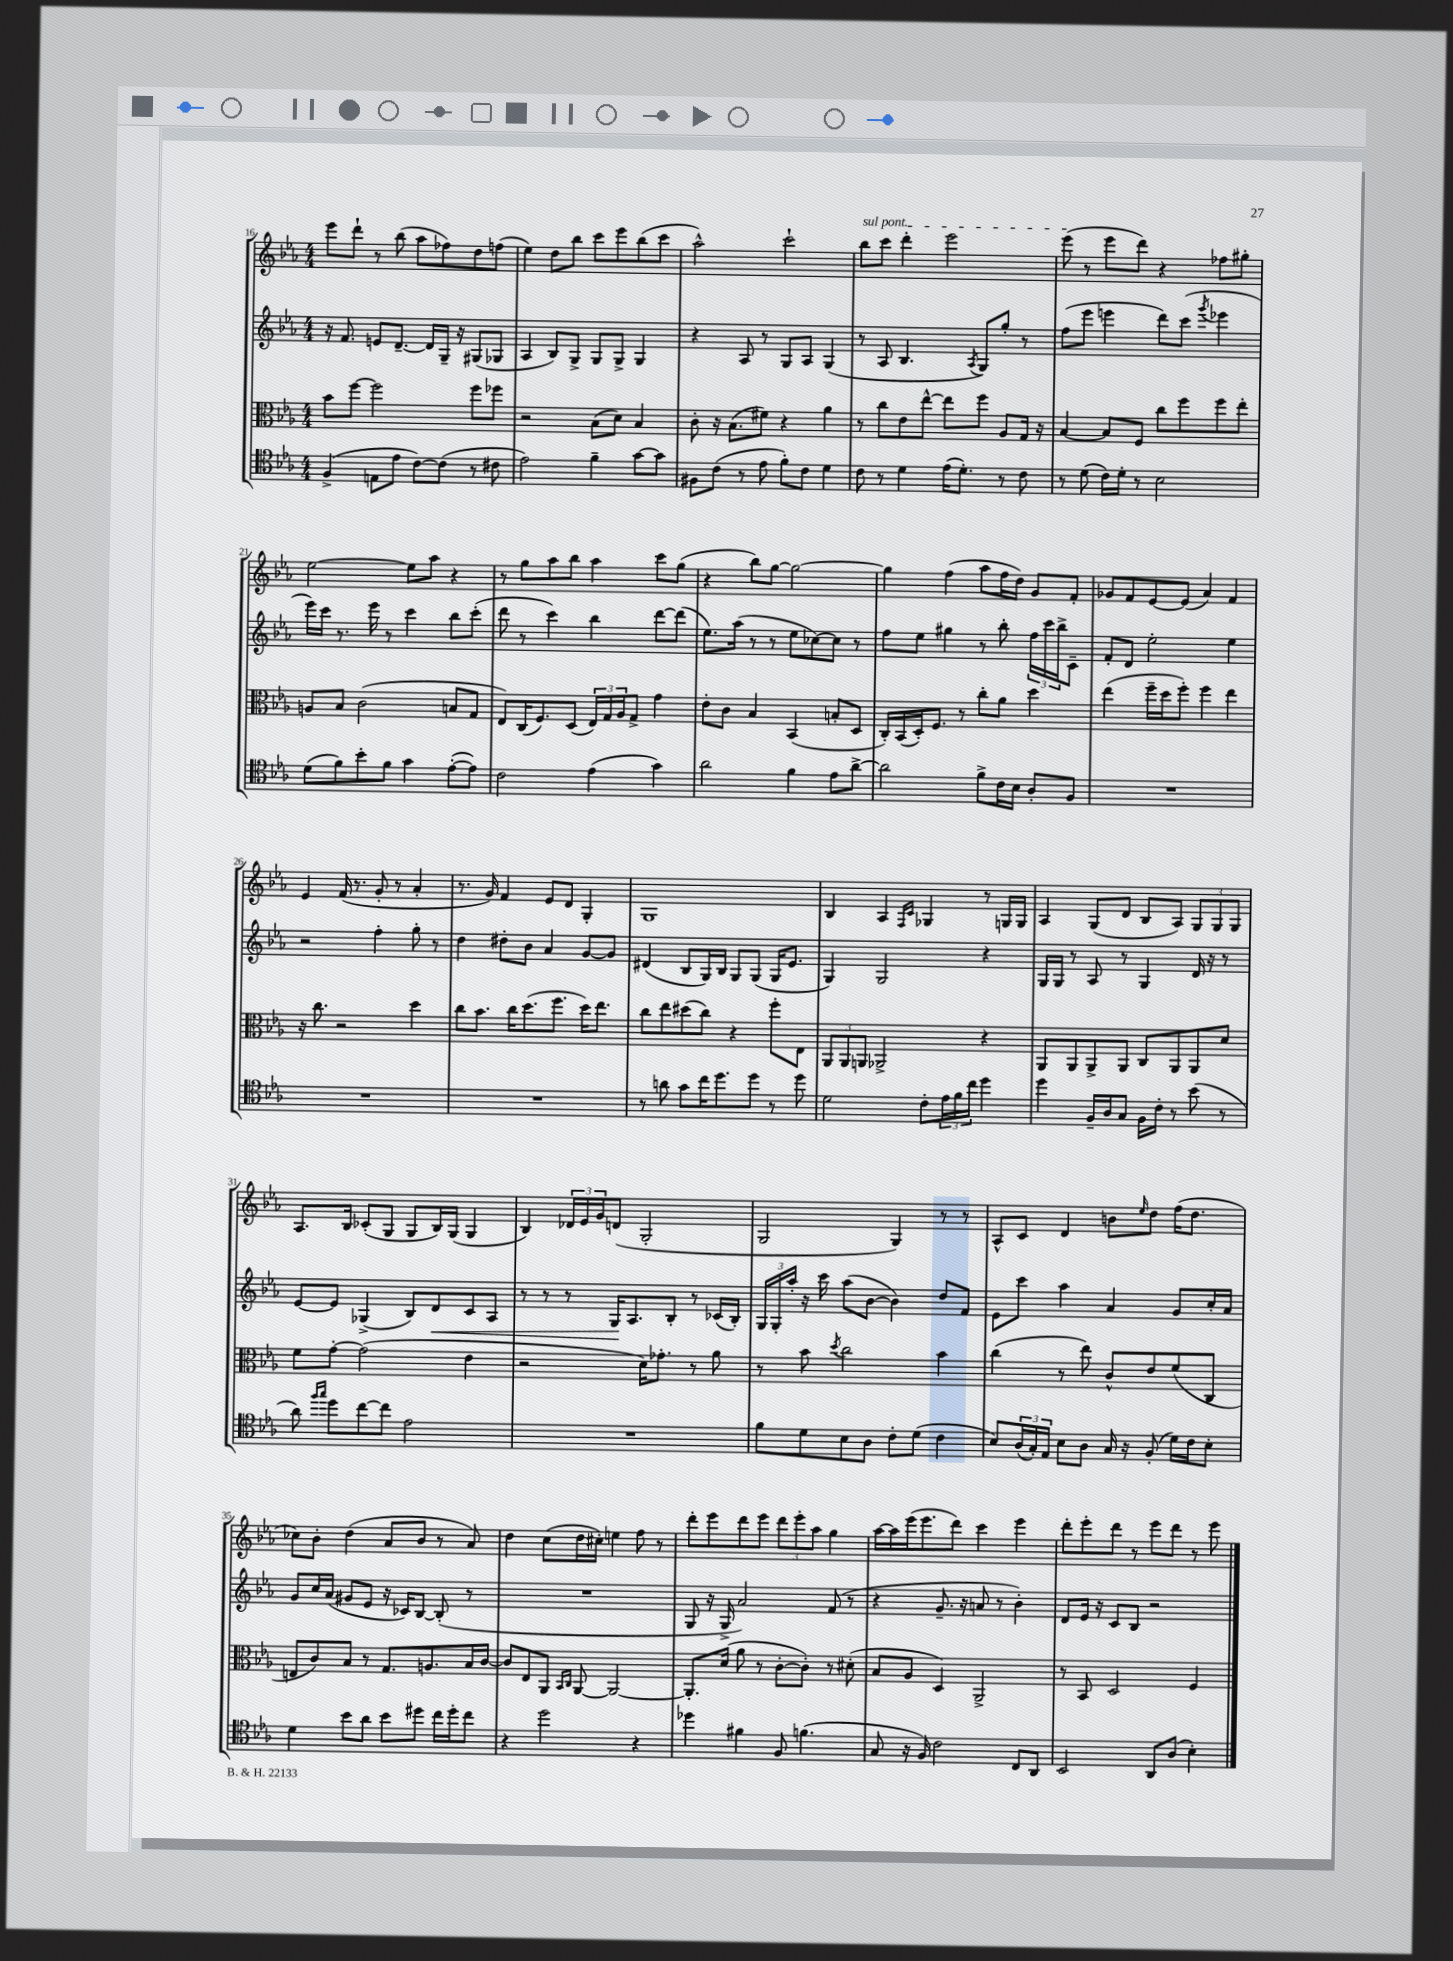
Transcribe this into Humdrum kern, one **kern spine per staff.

**kern	**kern	**kern	**kern
*staff4	*staff3	*staff2	*staff1
*clefC4	*clefC3	*clefG2	*clefG2
*k[b-e-a-]	*k[b-e-a-]	*k[b-e-a-]	*k[b-e-a-]
*M4/4	*M4/4	*M4/4	*M4/4
(4F^	8b-	16r	8eee-
.	.	8.f	.
.	[8ff	.	8ddd`
8E	2ff]	8e	8r
8e-	.	[8.d~	(8bb-
[8c)	.	.	8aa-
.	.	16d]	.
(8c]	.	16G~	8ff-)
.	.	16r	.
8r	8ff	(8G#	8dd
8c#	8ff-	8G-	(8ff
=	=	=	=
2e-)	2r	4A-	4ee-)
.	.	8B-)	8dd
.	.	8G^	8bb-
4f~	(8B-	8G	8ccc
.	8d)	8G^	8eee-
[8g	4B-	4G	(8bb-
8g]	.	.	8ccc
=	=	=	=
8F#	8c'	4r	2aa-^^)
(8c	16r	.	.
.	(8.B-	.	.
8r	.	8A-	.
8e-	8f#)	8r	.
8f')	4r	8G	2ccc`
8c	.	8A-	.
4d	4a-	(4G	.
=	=	=	=
8c	8r	8r	8bb-
8r	8cc	8A-	8ccc
4d	8e-	4.B-	4ddd'
.	[8ee-^^	.	.
(16e-	8ee-]	.	2eee-
8.d')	.	.	.
.	.	8qA-	.
.	8ff	8G)	.
8r	8A-	8gg'	.
8c	16G	8r	.
.	16r	.	.
=	=	=	=
8r	[4B-	(8ff	(8eee-
(8d	.	8eee-	8r
16c)	8B-]	4eee	8eee-
16d'	.	.	.
8r	8F	.	8ddd)
2B-	8cc	8ddd)	4r
.	8ff	(8ccc	.
.	.	8qggg	.
.	8ff	4eee-	8ff-
.	8ee-'	.	8gg#'
=	=	=	=
(8d	8A	16eee-)	[2ee-
.	.	16ccc	.
8f)	8B-	8.r	.
8b-'	(2c	.	.
.	.	16eee-	.
8f	.	8r	.
4g	.	4ccc	8ee-]
.	.	.	8aa-
([8e-'	8B	8bb-	4r
8e-])	8G	(8ccc'	.
=	=	=	=
2c	8E-)	8ddd	8r
.	(16C	8r	8gg
.	8.F)	.	.
.	.	4ccc)	8aa-
.	(8D	.	8bb-
(4e-	24E-)	4bb-	4aa-
.	24G	.	.
.	24A-	.	.
.	8G^	.	.
4g)	4g	[8ddd	8ccc
.	.	(8ddd]	(8gg
=	=	=	=
2a-	8e-'	8.ee-)	4r
.	8c	.	.
.	.	(16aa-	.
.	4B-	8r	8bb-)
.	.	8r	[8gg
4f	(4BB-	8ee-	2gg_
.	.	[8cc-)	.
8e-	8B'	8cc-]	.
[8a-^	8D	8r	.
=	=	=	=
2a-]	16C')	8ff	4gg]
.	(16BB-	.	.
.	16D')	8ee-	.
.	8.F	.	.
.	.	4gg#	(4ff
.	8r	.	.
8f^	8cc'	8r	8aa-
16c	8a-	8bb-'	16ff
16B-	.	.	16dd)
8A-'	4dd	24ff	8g
.	.	24ccc	.
.	.	24bb-^	.
8F	.	8c~	8f'
=	=	=	=
1r	(4ee-	8f'	8g-
.	.	8d	8f
.	16ff~	2ee-'	[8e-
.	16dd	.	.
.	8ff')	.	(8e-]
.	4ff	.	4a-)
.	4ee-	4ee-	4f
=	=	=	=
1r	16r	2r	4e-
.	8.cc	.	.
.	2r	.	(16f
.	.	.	8.r
.	.	4ff'	8g'
.	.	.	8r
.	4dd	8gg'	4a-'
.	.	8r	.
=	=	=	=
1r	8cc	4dd	8.r
.	8.b-	.	.
.	.	.	16g)
.	.	8dd#'	4f
.	16cc	.	.
.	(8.dd	8b-	.
.	.	4a-	8e-
.	8.ff	.	.
.	.	.	8d
.	16dd)	[8g	4G'
.	8.ee-	.	.
.	.	8g]	.
=	=	=	=
8r	8cc	(4d#	1G
8a	8ee-	.	.
8g	(8dd#	8B-	.
16cc	8cc)	16G)	.
8.dd	.	16B-	.
.	4r	8G	.
8dd	.	(8G	.
8r	8ff'	16G	.
.	.	8.e-	.
8dd	8E-	.	.
=	=	=	=
2d	12AA-	4G)	4B-
.	12AA-	.	.
.	12AA	.	.
.	2AA-^	2G	4A-
.	.	.	16qqF
.	.	.	16qqc
8c'	.	.	4G-
24e-	.	.	.
24f	.	.	.
24cc	.	.	.
4dd	4r	4r	8r
.	.	.	16G
.	.	.	16G
=	=	=	=
4dd	8AA-	16G	4A-
.	.	16G	.
.	8AA-	8r	.
16F~	8AA-^	8A-	(8G
16A-	.	.	.
8G	8AA-	8r	8d
16F	8C	4G	8B-
16c'	.	.	.
8r	8AA-	.	8A-)
(8b-	8AA-	16d	12G
.	.	16r	.
.	.	.	12G
8r	8d	8r	.
.	.	.	12G
=	=	=	=
8a-)	8f	[8e-	8.A-
16qqff	.	.	.
16qqgg	.	.	.
8dd	[8g'	8e-]	.
.	.	.	16B-
[8cc	(2g]	(4G-^	(8c-'
8cc]	.	.	8G
2e-	.	8B-)	8G
.	.	8d	16B-)
.	.	.	(16G
.	4e-	8c	4G
.	.	8A-	.
=	=	=	=
1r	2r	8r	4B-)
.	.	8r	.
.	.	8r	24d-
.	.	.	24e-
.	.	.	24g
.	.	16G	(8d
.	.	8.A-	.
.	16d)	.	2G'
.	8.g-'	.	.
.	.	8B-'	.
.	8r	8r	.
.	8a-	(16c-	.
.	.	16B-')	.
=	=	=	=
8f	8r	24G	2G
.	.	24G'	.
.	.	24aa-'	.
8d	8b-	16r	.
.	.	16ccc	.
.	8qdd	.	.
8B-	2cc	(8aa-	.
8A-	.	[8b-	.
8c'	.	4b-])	4G)
(8d	.	.	.
4c	4b-	8dd	8r
.	.	8f	8r
=	=	=	=
8B-)	(4cc	8e-	8A-^^
(24A-	.	8ccc	8c
24G')	.	.	.
24E-	.	.	.
8B-	8r	4aa-	4d
8A-	8ee-)	.	.
16G	8c^^	4a-	8b
16r	.	.	.
.	.	.	16qqee-
(8F'	8e-	.	8dd
16d)	(8f	8g	(16ff
16c	.	.	8.dd
8B-'	8C	16cc'	.
.	.	16a-	.
=	=	=	=
4d	8E	8g	8cc-)
.	8c)	16cc	8b-'
.	.	(16a-	.
8b-	8B-	8g#	(4dd
8a-	8r	8e-	.
8b-	8.G	16r	8a-
.	.	16c-)	.
8dd#	.	[8B-	8b-
.	8.A	.	.
16cc	.	(8B-']	8r
16dd#'	.	.	.
8cc	16B-	8r	8a-)
.	[16c	.	.
=	=	=	=
4r	8c]	1r	4dd
.	8E-	.	.
2dd	8AA-	.	(8cc
.	16qqBB-	.	.
.	16qqC	.	.
.	[8AA-	.	16dd
.	.	.	16cc#')
.	2AA-_	.	4ee
4r	.	.	8ff
.	.	.	8r
=	=	=	=
4dd-	8.AA-']	8G	8ddd'
.	.	16r	8eee-
.	(16d	16G^	.
4f#	8a-	2a-)	8ddd
.	8r	.	8eee-
8F	[8c'	.	12ddd
.	.	.	12eee-'
(4.f	8c'])	.	.
.	.	.	12aa-
.	8r	(8f	4gg
.	(8d#'	8r	.
=	=	=	=
8G	8B-	4r	[16aa-
.	.	.	16aa-]
16r	8A-	.	(16eee-
16F)	.	.	8.eee-
2c	4D)	8.g~	.
.	.	.	8ddd)
.	.	16r	.
.	2AA-^	8a	4ccc
.	.	8r	.
8C	.	4b-')	4eee-
8AA-	.	.	.
=	=	=	=
2BB-	8r	8d	8ddd'
.	8BB-	16e-	8eee-'
.	.	16r	.
.	2D	8c	8ddd
.	.	8B-	8r
8AA-	.	2r	8eee-
(8A-	.	.	8ddd
4B-')	4F	.	8r
.	.	.	8eee-
==	==	==	==
*-	*-	*-	*-
